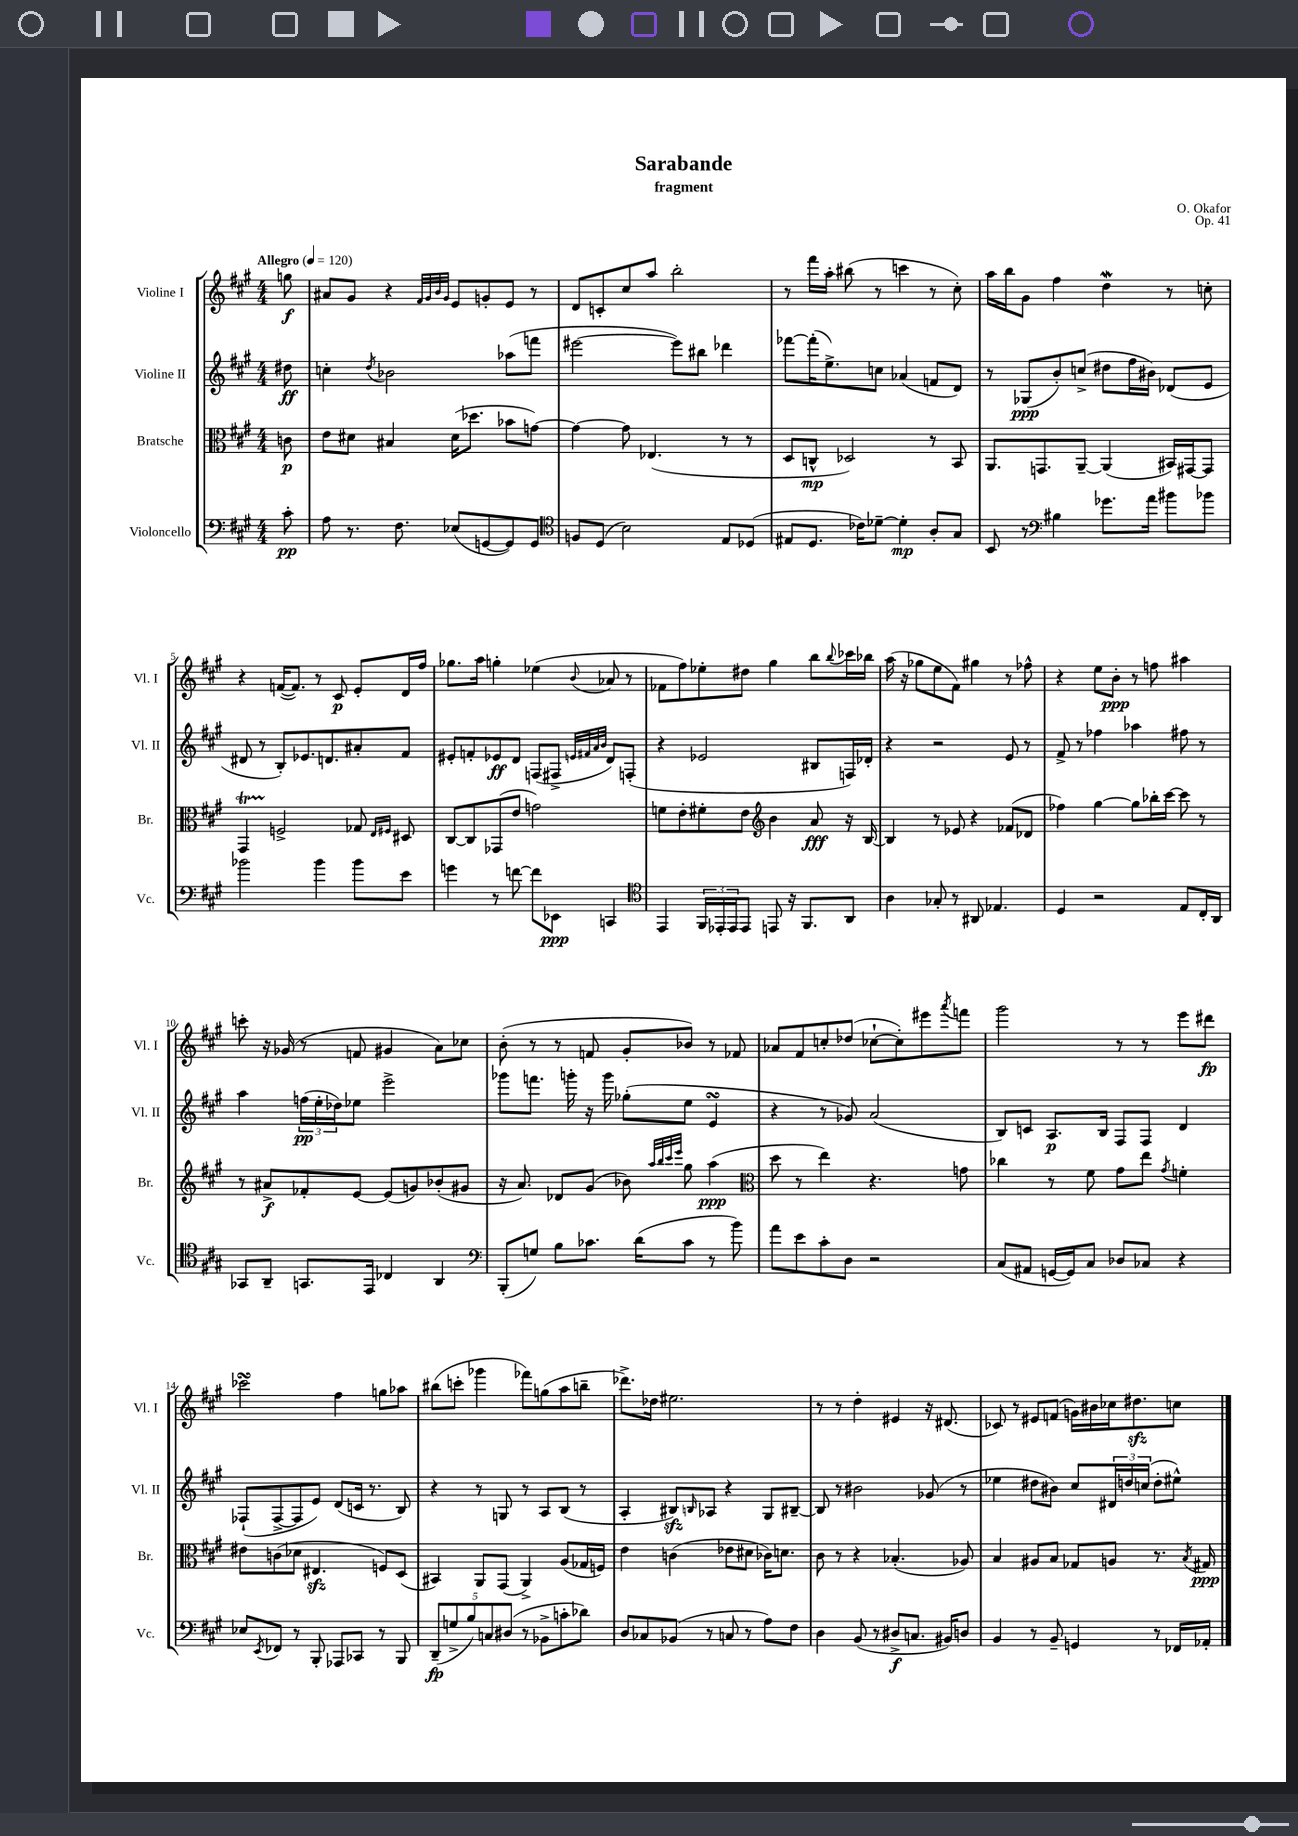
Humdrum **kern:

**kern	**kern	**kern	**kern
*staff4	*staff3	*staff2	*staff1
*clefF4	*clefC3	*clefG2	*clefG2
*k[f#c#g#]	*k[f#c#g#]	*k[f#c#g#]	*k[f#c#g#]
*M4/4	*M4/4	*M4/4	*M4/4
*MM120	*MM120	*MM120	*MM120
8c#'	8c	8dd#	8gg
=	=	=	=
8A	8e	4cc'	8a#
8.r	8d#	.	8g#
.	.	8qdd	.
.	4B#	2b-	4r
8.F#	.	.	.
.	.	.	32qqf#
.	.	.	32qqg#
.	.	.	32qqb
.	.	.	32qqg#
(8E-	(16d#	.	8e
.	8.dd-	.	.
[8GG	.	.	8g'
8GG])	8b-	(8aa-	8e
8GG	[8g)	8fff	8r
=	=	=	=
*clefC4	*	*	*
8F	4g_	[2eee#	8d
(8D	.	.	8c'
2B)	8g]	.	8cc#
.	(4.E-	.	8aa
.	.	8eee#])	2bb'
.	.	8bb#	.
8E	8r	4ddd-	.
(8D-	8r	.	.
=	=	=	=
8E#	8D	[8fff-	8r
8.D	8C^^	(16fff-']	16fff#
.	.	8.ee^)	16aa'
.	2D-)	.	(8bb#
16c-)	.	.	.
[8d-~	.	8cc	8r
4d-']	.	(4a-	4ccc
8A'	8r	8f	8r
8G#	8BB	8d)	8cc#')
=	=	=	=
8BB	8.AA	8r	16aa
.	.	.	16bb
8r	.	(8G-	8g#
.	8.GG	.	.
*clefF4	*	*	*
4B#	.	8b')	4ff#
.	[8AA~	(8cc^	.
8.g-	(4AA]	8dd#	4dd
.	.	16ff#	.
16a	.	16b#)	.
8b#	16BB#)	(8d-	8r
.	[16GG#	.	.
8b-	8GG#]	8e	8cc'
=	=	=	=
2b-	4GG#	8d#	4r
.	.	8r	.
.	2F^	8B')	([16f
.	.	.	8.f])
.	.	8.e-	.
4b-	.	.	8r
.	.	8.d	.
.	.	.	8c#
8b-	8G-	8a#'	8e'
.	16qqE	.	.
.	16qqF#	.	.
8e	8D#	8f#	16d
.	.	.	16ff#
=	=	=	=
4g	[8C#	8e#'	8.gg-
.	8C#]	8f'	.
.	.	.	16aa
8r	(8GG-	8e-	4gg'
[8f	8e	8d	.
8f]	2g)	(8F	(4ee-
8EE-	.	8F#^	.
.	.	32qqe	.
.	.	32qqf#	.
.	.	32qqa	.
.	.	32qqb	8qqb
4CC	.	8d)	8a-
.	.	(8F'	8r
=	=	=	=
*clefC4	*	*	*
4EE	8f	4r	8f-
.	8e'	.	8ff#)
24FF#	8f#'	2e-	8ee-'
24EE-'	.	.	.
24EE-	.	.	.
8EE-	8e	.	8dd#
*	*clefG2	*	*
8EE	4b	.	4gg#
16r	.	.	.
8.FF#	.	.	.
.	8a	8B#	8bb
.	.	.	8qqbb
8AA	16r	16F)	16ccc-
.	[16B	16d-'	16bb-
=	=	=	=
4A	4B]	4r	(16aa
.	.	.	16r
.	.	.	8gg-
8G-'	8r	2r	8ee
8r	8e-	.	8f#)
8AA#	4r	.	4gg#
4.E-	.	.	.
.	(8f-	8e	8r
.	8d-	8r	8ff-^^
=	=	=	=
4D	4ff-)	8f#^	4r
.	.	8r	.
2r	[4gg#	4ff-	8ee
.	.	.	8b'
.	8gg#]	4aa-	8r
.	16bb-'	.	8ff
.	[16ccc#	.	.
8E	8ccc#]	8ff#	4aa#
16C#'	8r	8r	.
16AA	.	.	.
=	=	=	=
8GG-	8r	4aa	8ccc'
8AA~	8a#^	.	16r
.	.	.	(16g-
8.GG	8f-'	(24ff	8r
.	.	24ee'	.
.	.	24dd-)	.
.	[8e	8ee-	8f
16EE	.	.	.
4C-	(8e]	2eee^	4g#
.	8g)	.	.
4AA	(8b-'	.	8a)
.	8g#	.	8cc-
=	=	=	=
*clefF4	*	*	*
(8BBB'	16r	8ggg-	(8b'
.	8.a)	.	.
8G)	.	8.fff	8r
8B	8d-	.	8r
.	.	16ggg'	.
8.c-	(8g#	16r	8f
.	.	16ggg	.
.	8b-)	(8gg-'	8g#'
(16d	.	.	.
.	32qqaa	.	.
.	32qqbb	.	.
.	32qqccc#	.	.
.	32qqeee	.	.
8c-	8gg#	8ee	8b-)
8r	(4aa	4e	8r
8b)	.	.	8f-
=	=	=	=
*	*clefC3	*	*
8a	8dd	4r	8a-
8e	8r	.	8f#
8c#'	4ee)	8r	8cc'
8D	.	8g-)	(8dd-
2r	4.r	(2a	[8cc-`
.	.	.	8cc-'])
.	.	.	8eee#
.	.	.	8qaaa
.	8g	.	8fff
=	=	=	=
(8C#	4cc-	8B)	2ggg#
8AA#	.	8c	.
[16GG	8r	8.A	.
16GG])	.	.	.
8C#	8f#	.	.
.	.	16B	.
8D-	8g#	8F#	8r
8C-	8ee	8F#	8r
.	8qg#	.	.
4r	4f'	4d	8eee
.	.	.	8ddd#
=	=	=	=
8E-	8e#	(8F-`	2ccc-
8qEE	.	.	.
8FF-	(8c	[8F-^	.
8r	8d-	8F-]	.
8BBB'	4.E#	8e)	.
8AAA-	.	(8d	4ff#
8CC-	.	16c	.
.	.	8.r	.
8r	8F)	.	8gg
8BBB	(8D	8B)	8aa-
=	=	=	=
(10DD~	4BB#)	4r	(8bb#
10G^	.	.	.
.	.	.	8ccc'
10B)	.	.	.
.	8AA	8r	4ggg-
10C	.	.	.
.	(8GG#	8G	.
(10D#	.	.	.
8r	4AA^)	8r	8fff-)
8BB-^	.	8A	(8gg
8c'	(8A	(8B	8aa
8d-)	16G-	8r	8bb~
.	16F)	.	.
=	=	=	=
8D	4e	4A'	8.ddd-^)
8C-	.	.	.
.	.	.	16dd-
(8BB-	(4c	8B#)	2.ee#
.	.	16qqB	.
8r	.	8A-	.
8C	8e-	4r	.
8r	8d#	.	.
8A)	16c-)	8G#	.
.	8.d	.	.
8F#	.	[8B#~	.
=	=	=	=
4D	8c#	8B#]	8r
.	8r	8r	8r
(8BB	4r	2b#	4dd'
8r	.	.	.
8D#^	(4.B-'	.	4e#
8.C	.	.	.
.	.	(8g-	16r
16BB#)	.	.	(8.d#
8D	8A-)	8r	.
=	=	=	=
4BB	4B	4ee-	8c-)
.	.	.	8r
8r	8A#	8dd#	8e#
8BB~	8B	8b#)	(8f
4GG	8G-	8cc#	16g)
.	.	.	16b#
.	8A	24d#	16cc-
.	.	24dd	.
.	.	.	8.dd#
.	.	(24cc	.
8r	8.r	8dd'	.
16FF-	.	8ee#^^)	8cc
.	8qB	.	.
16AA-'	16G#	.	.
==	==	==	==
*-	*-	*-	*-
